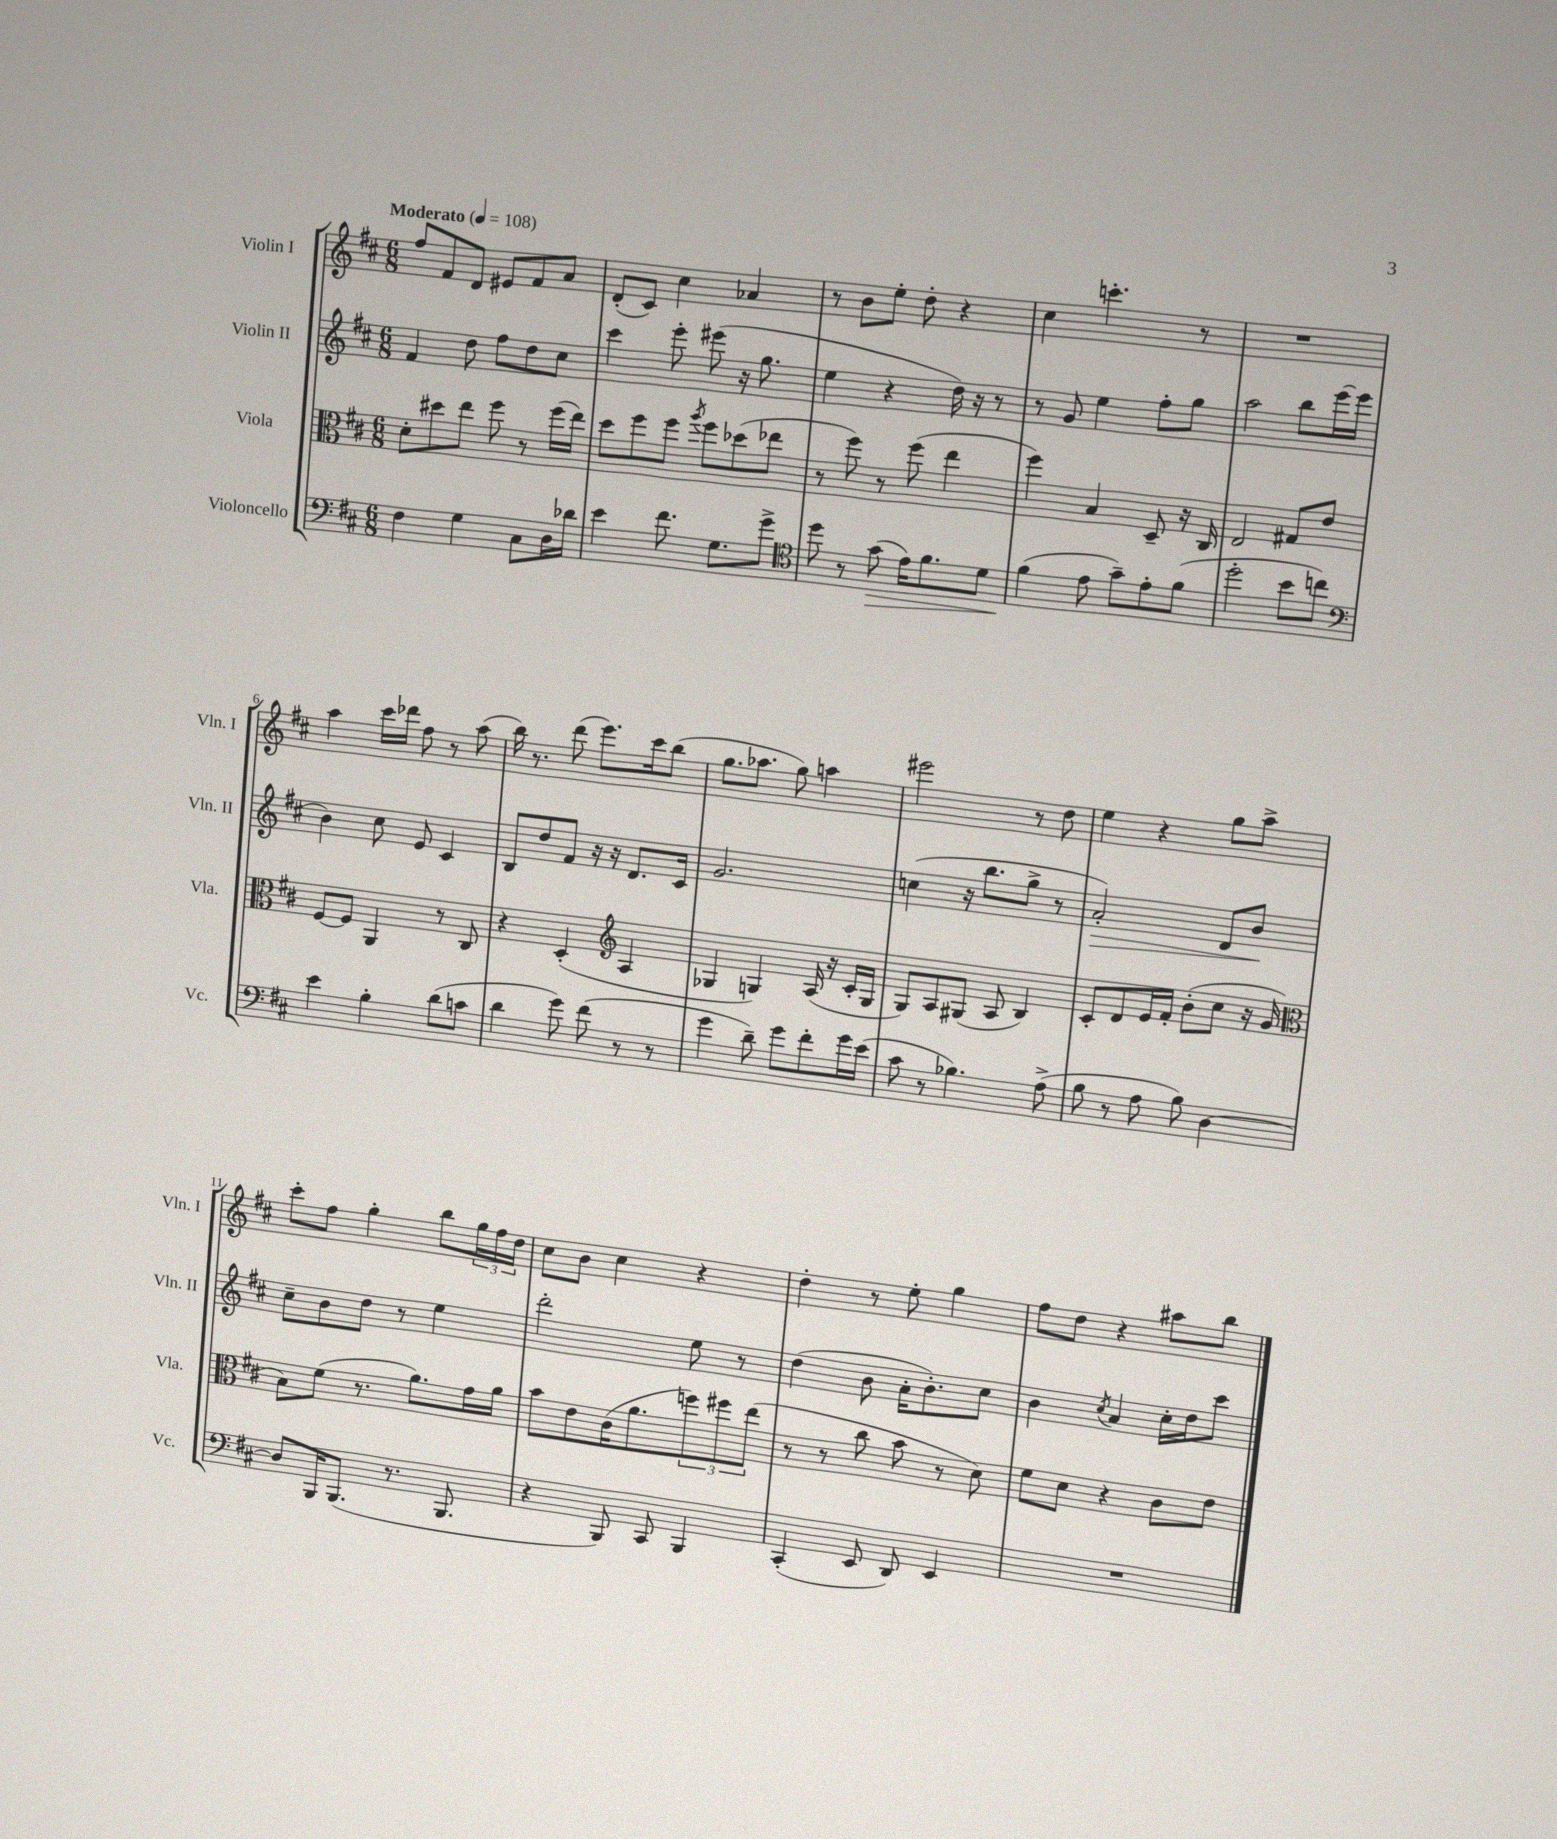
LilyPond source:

<<
\new StaffGroup <<
\new Staff = "s0" \with { instrumentName = "Violin I" shortInstrumentName = "Vln. I" } {
    \clef treble \key d \major \numericTimeSignature \time 6/8 \tempo "Moderato" 4 = 108
    fis''8 fis'8 d'8 eis'8 fis'8 a'8 |
    d'8-.( cis'8) cis''4 aes'4 |
    r8 b'8 e''8-. d''8-. r4 |
    cis''4 c'''4.-. r8 |
    R2. |
    a''4 cis'''16 des'''16 fis''8 r8 a''8( |
    b''16) r8. d'''8( e'''8.) cis'''16 b''8( |
    g''8. aes''8. g''8) a''4 |
    eis'''2 r8 d''8 |
    e''4 r4 g''8 a''8-> |
    cis'''8-. fis''8 g''4-. b''8 \tuplet 3/2 { g''16 fis''16 d''16 } |
    cis''8 b'8 cis''4 r4 |
    d''4-. r8 e''8-. g''4 |
    fis''8 d''8 r4 ais''8 b''8 \bar "|." |
}
\new Staff = "s1" \with { instrumentName = "Violin II" shortInstrumentName = "Vln. II" } {
    \clef treble \key d \major \numericTimeSignature \time 6/8
    fis'4 d''8 fis''8 d''8 cis''8 |
    cis'''4 e'''8-. eis'''8( r16 g''8. |
    e''4 r4 d''16) r16 r8 |
    r8 g'8 e''4 fis''8-. g''8 |
    a''2 b''8 e'''16( e'''16 |
    b'4) cis''8 e'8 cis'4 |
    b8 d''8 fis'8 r16 r16 d'8. cis'16 |
    g'2. |
    c''4( r16 b''8. g''8-> r8 |
    a'2-.\>) d'8 b'8\! |
    cis''8-- b'8 d''8 r8 e''4 |
    d'''2-. e''8 r8 |
    d''4( b'8 a'16-. b'8.-.) cis''8 |
    b'4 \acciaccatura { cis''8 } a'4 cis''16-. d''16 cis'''8 \bar "|." |
}
\new Staff = "s2" \with { instrumentName = "Viola" shortInstrumentName = "Vla." } {
    \clef alto \key d \major \numericTimeSignature \time 6/8
    d'8-. dis''8 e''8 fis''8 r8 fis''16( e''16) |
    d''8 fis''8 fis''8 \acciaccatura { a''8 } fis''8 des''8( ees''8 |
    r8 fis''8) r8 fis''8( e''4 |
    fis''4) b4 d8-- r16 cis16 |
    e2 gis8 e'8 |
    fis8~ fis8 a,4 r8 cis8 |
    r4 d4-.( \clef treble a4 |
    ges4 g4) a16( r16 cis'16-. g16 |
    g8) a8 gis8( a8 b4) |
    cis'8-. d'8 e'16 fis'16-. b'8-.( cis''8 r16 g'16 |
    \clef alto b8) fis'8( r8. a'8.) g'16 a'16 |
    b'8 e'8 cis'16( a'8. \tuplet 3/2 { f''8) fis''8 e''8( } |
    r8 r8 cis''8 b'8 r8 d'8) |
    fis'8 d'8 r4 cis'8 e'8 \bar "|." |
}
\new Staff = "s3" \with { instrumentName = "Violoncello" shortInstrumentName = "Vc." } {
    \clef bass \key d \major \numericTimeSignature \time 6/8
    fis4 g4 cis8 d16 des'16 |
    e'4 fis'8. g8. g'8-> |
    \clef tenor d''8 r8 g'8\>( e'16) fis'8. d'8 |
    fis'4\!( e'8 g'8--) e'8-. fis'8( |
    d''2-. b'8 c''8) |
    \clef bass e'4 b4-. d'8( c'8 |
    d'4 g'8) fis'8( r8 r8 |
    g'4 d'8--) g'8 fis'8-. g'16 e'16( |
    cis'8 r8 bes4.) a8->( |
    b8 r8 a8 b8) d4~ |
    d8 b,,16 b,,8.( r8. b,,8. |
    r4 b,,8) cis,8 b,,4 |
    cis,4-.( e,8 d,8) e,4 |
    R2. \bar "|." |
}
>>
>>
